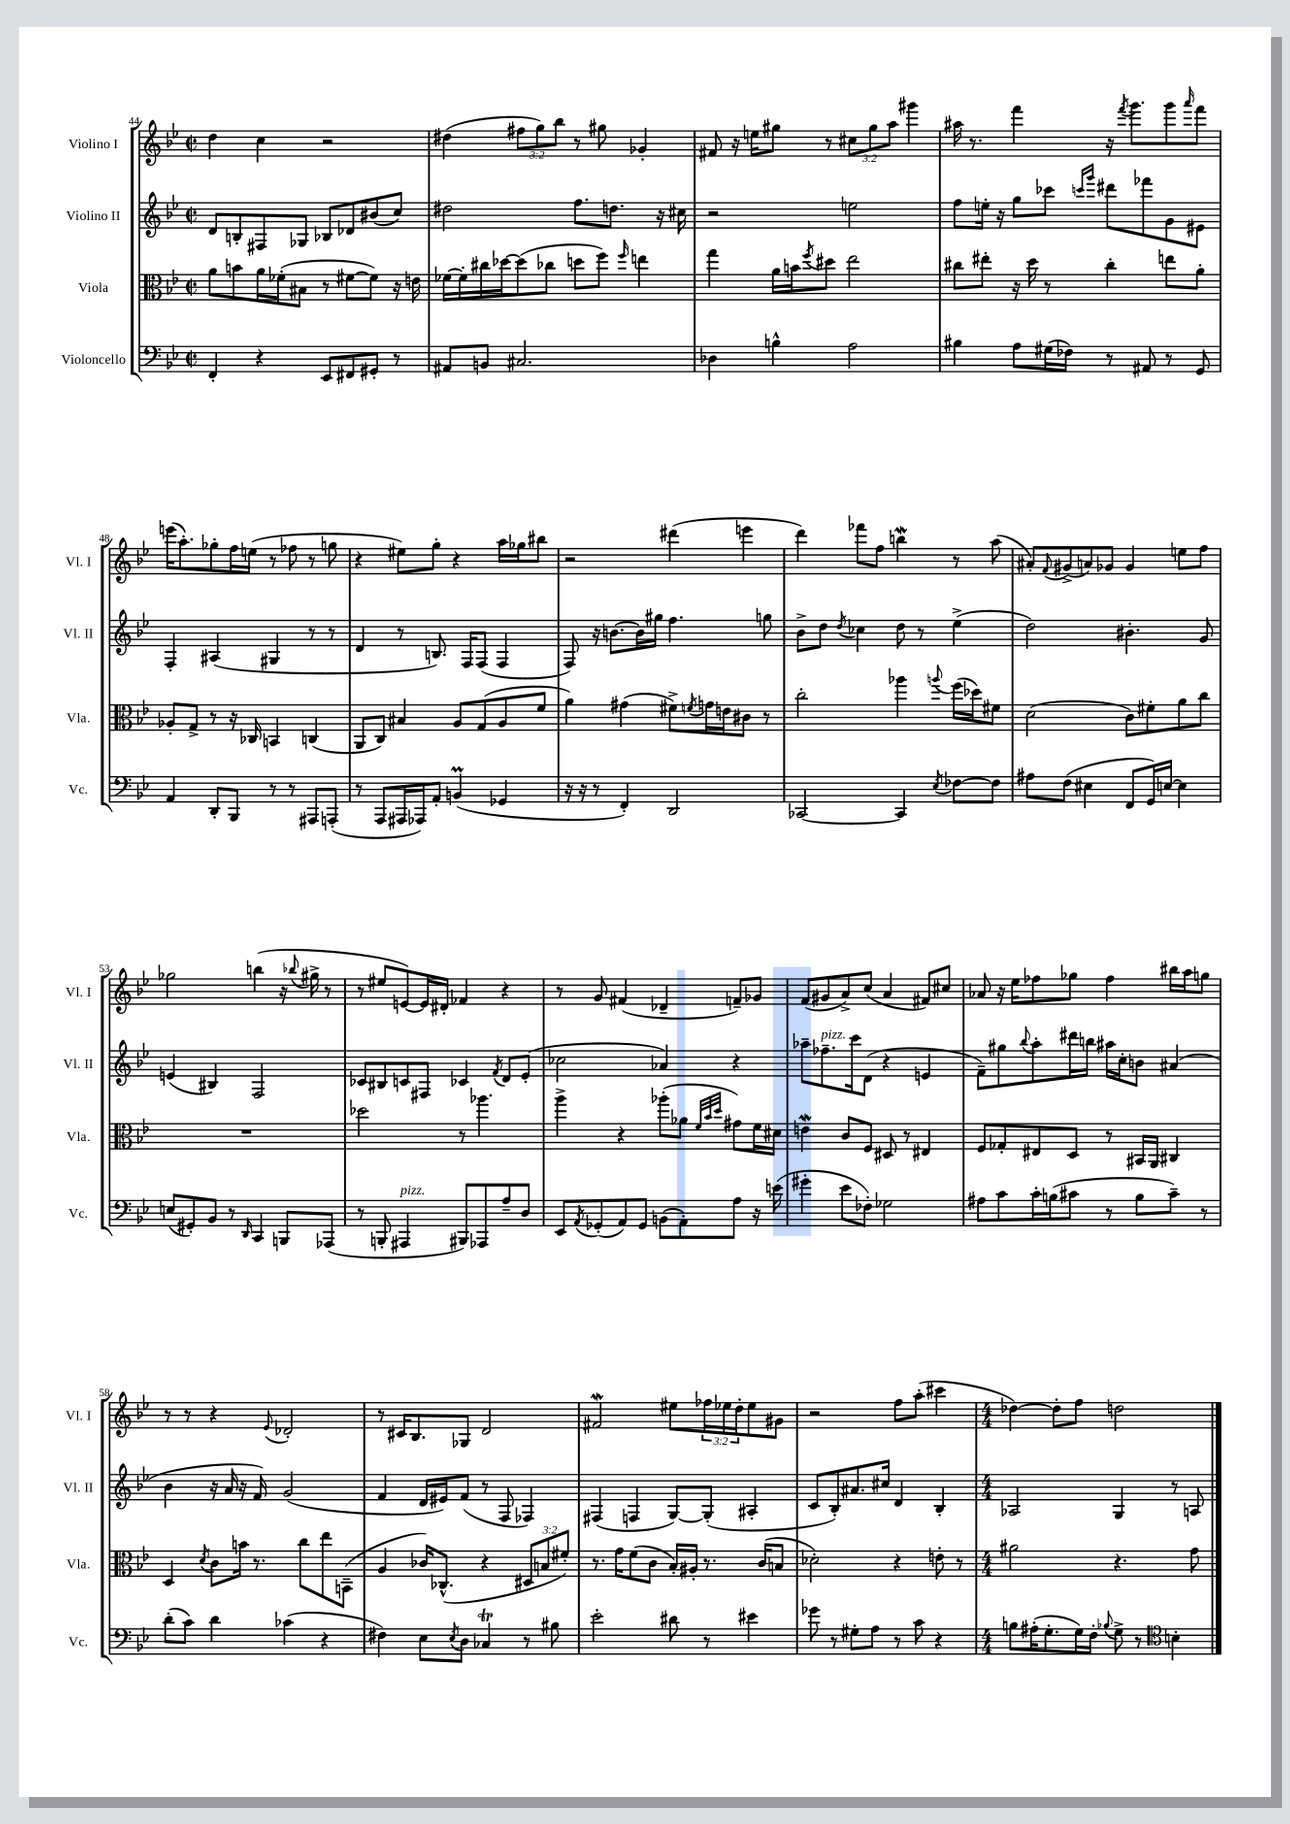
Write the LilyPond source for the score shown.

<<
\new StaffGroup <<
\new Staff = "s0" \with { instrumentName = "Violino I" shortInstrumentName = "Vl. I" } {
    \clef treble \key bes \major \defaultTimeSignature \time 2/2 \override Staff.TupletNumber.text = #tuplet-number::calc-fraction-text
    d''4 c''4 r2 |
    dis''4( \tuplet 3/2 { fis''8 g''8) bes''8 } r8 gis''8 ges'4-. |
    fis'8 r16 e''16 gis''8 r8 \tuplet 3/2 { cis''8 gis''8 a''8 } gis'''4 |
    ais''16 r8. f'''4 r16 \acciaccatura { f'''8 } g'''8. g'''8 \grace { a'''16 } f'''8 |
    e'''16( a''8.-.) ges''8-. f''16 e''16( r8 fes''8 r8 g''8 |
    r4 eis''8) g''8-. r4 a''16 ges''16 bis''8 |
    r2 dis'''4( e'''4 |
    d'''4) fes'''8 f''8 b''4\mordent r8 a''8( |
    ais'8-.) \appoggiatura { f'8 } gis'8->( a'8) ges'8 ges'4 e''8 f''8 |
    ges''2 b''4( r16 \appoggiatura { bes''8 } gis''16-> r8 |
    r8 eis''8 e'8~) e'16 dis'16-. fes'4 r4 |
    r8 g'8 fis'4( des'4-- f'8--) ges'8 |
    f'8( gis'8 a'8->) c''8( a'4 fis'8) cis''8 |
    aes'8 r16 ees''16 fes''8 ges''8 fes''4 bis''16 a''16 g''8 |
    r8 r8 r4 \appoggiatura { ees'8 } des'2-. |
    r8 cis'16 bes8. ges8 d'2 |
    fis'2\mordent eis''8 \tuplet 3/2 { fes''16 ees''16 d''16-. } ees''8 gis'8 |
    r2 f''8 a''8-.( cis'''4 |
    \numericTimeSignature \time 4/4 des''4~) des''8-. f''8 d''2 \bar "|." |
}
\new Staff = "s1" \with { instrumentName = "Violino II" shortInstrumentName = "Vl. II" } {
    \clef treble \key bes \major \defaultTimeSignature \time 2/2
    d'8 b8-. fis8 ges8 bes8 des'8 bis'8( c''8) |
    dis''2 f''8. d''8. r16 cis''16 |
    r2 e''2 |
    f''8 e''16-. r16 g''8 ces'''8 \grace { c'''16 g'''16 } dis'''8 fes'''8 g'8 eis'8 |
    f4-. ais4( gis4 r8 r8 |
    d'4 r8 b8.) f16 f8( f4 |
    f8) r16 b'8.~ b'16 gis''16 f''4. g''8 |
    bes'8-> d''8 \acciaccatura { d''8 } ces''4 d''8 r8 ees''4->( |
    d''2) bis'4.-. g'8 |
    e'4( bis4) f2 |
    ces'8 bis8 c'8 fis8 ces'4 \acciaccatura { f'8 } d'8 ees'8-.( |
    ces''2 aes'4) r4 |
    aes''8-- fes''8.--^\markup { \italic "pizz." } c'''16 d'8( r4 e'4 |
    f'8--) gis''8 \appoggiatura { bes''8 } a''8-. dis'''16 b''16 ais''16 c''16-. b'8 ais'4( |
    bes'4 r16 a'16 r16 f'16) g'2( |
    f'4 d'16 eis'16) f'8( r8 f8 fes4) |
    fis4( f4 g8~) g8-.( ais4-. |
    c'8 bes8-.) ais'8. cis''16 d'4 bes4-. |
    \numericTimeSignature \time 4/4 aes2 g4 r8 a8 \bar "|." |
}
\new Staff = "s2" \with { instrumentName = "Viola" shortInstrumentName = "Vla." } {
    \clef alto \key bes \major \defaultTimeSignature \time 2/2 \override Staff.TupletNumber.text = #tuplet-number::calc-fraction-text
    a'8 b'8 a'16 fes'16-.( bis8 r8 fis'8~ fis'8) r16 e'16 |
    fes'16~ fes'16-. cis''16 des''16~ des''8( ces''8 d''8 f''8) \grace { f''16 } e''4 |
    g''4 a'16 b'16 \acciaccatura { f''8 } dis''8 ees''2 |
    cis''8 eis''8-. r16 d''16 r8 cis''4-. e''8 a'8-. |
    aes8-. g8-> r8 r16 ces16 b,4 c4( |
    a,8 c8) bis4 a8 g8( a8 f'8 |
    a'4) gis'4( fis'8->) \acciaccatura { f'8 } g'16 e'16 cis'8 r8 |
    c''2-. aes''4 \appoggiatura { a''8 } f''16( des''16) fis'8 |
    d'2( c'8) fis'8-. a'8 c''8 |
    R1 |
    des''2 r8 aes''4. |
    a''4-> r4 aes''8-.( aes'8 \grace { f'32 bes'32 d''32 } gis'8) f'16 dis'16 |
    e'4\mordent c'8 f8 dis8 r8 eis4 |
    f8 ges8-. eis8 d8 r8 bis,16 a,16 cis4 |
    d4 \acciaccatura { d'8 } c'8 b'16 r8. c''8 ees''8 b,8--( |
    a4 ces'16) ces8.-^( r4 \tuplet 3/2 { dis8 b8 fis'8-.) } |
    r8. g'16 f'8( c'8 bes16-.) ais16-. r8. c'16( b8 |
    des'2-.) r4 e'8-. r8 |
    \numericTimeSignature \time 4/4 ais'2 r4. g'8 \bar "|." |
}
\new Staff = "s3" \with { instrumentName = "Violoncello" shortInstrumentName = "Vc." } {
    \clef bass \key bes \major \defaultTimeSignature \time 2/2
    f,4-. r4 ees,8 fis,8 gis,8-. r8 |
    ais,8 b,8 cis2. |
    des4 b4-^ a2 |
    bis4 a8 gis16( fes16) r8 ais,8 r8 g,8 |
    a,4 d,8-. bes,,8 r8 r8 ais,,8 a,,8-.( |
    r8 a,,8 ais,,16 aes,,16) a,8-. b,4\prall( ges,4 |
    r16 r16 r8 f,4-.) d,2 |
    ces,2~ ces,4 \acciaccatura { ees8 } fes8~ fes8 |
    ais8 f8( eis4 f,8 g,16) e16~ e4 |
    e8( gis,8-.) bes,8 r8 \grace { d,16 } c,4 b,,8 aes,,8( |
    r8 b,,8-. ais,,4^\markup { \italic "pizz." } bis,,8) aes,,8 a8-- d8 |
    ees,8 \acciaccatura { a,8 } ges,8-.( a,8) ges,8 b,8( a,8-.) a8 r16 e'16( |
    gis'4-. ees'8 fes8-.) ges2 |
    ais8 c'8 c'16-. b16( cis'8 r8 b8 cis'8--) r8 |
    d'8-.( c'8) d'4 ces'4( r4 |
    fis4) ees8 \acciaccatura { ees8 } d8 ces4\trill r8 bis8 |
    ees'2-. dis'8 r8 eis'4 |
    ges'8 r8 gis8-. a8 r8 c'8 r4 |
    \numericTimeSignature \time 4/4 b8 ais16-.( g8.-. g16) f16-. \appoggiatura { bes8 } g8-> r8 \clef tenor b4-. \bar "|." |
}
>>
>>
\layout { \context { \Score currentBarNumber = #44 } }
